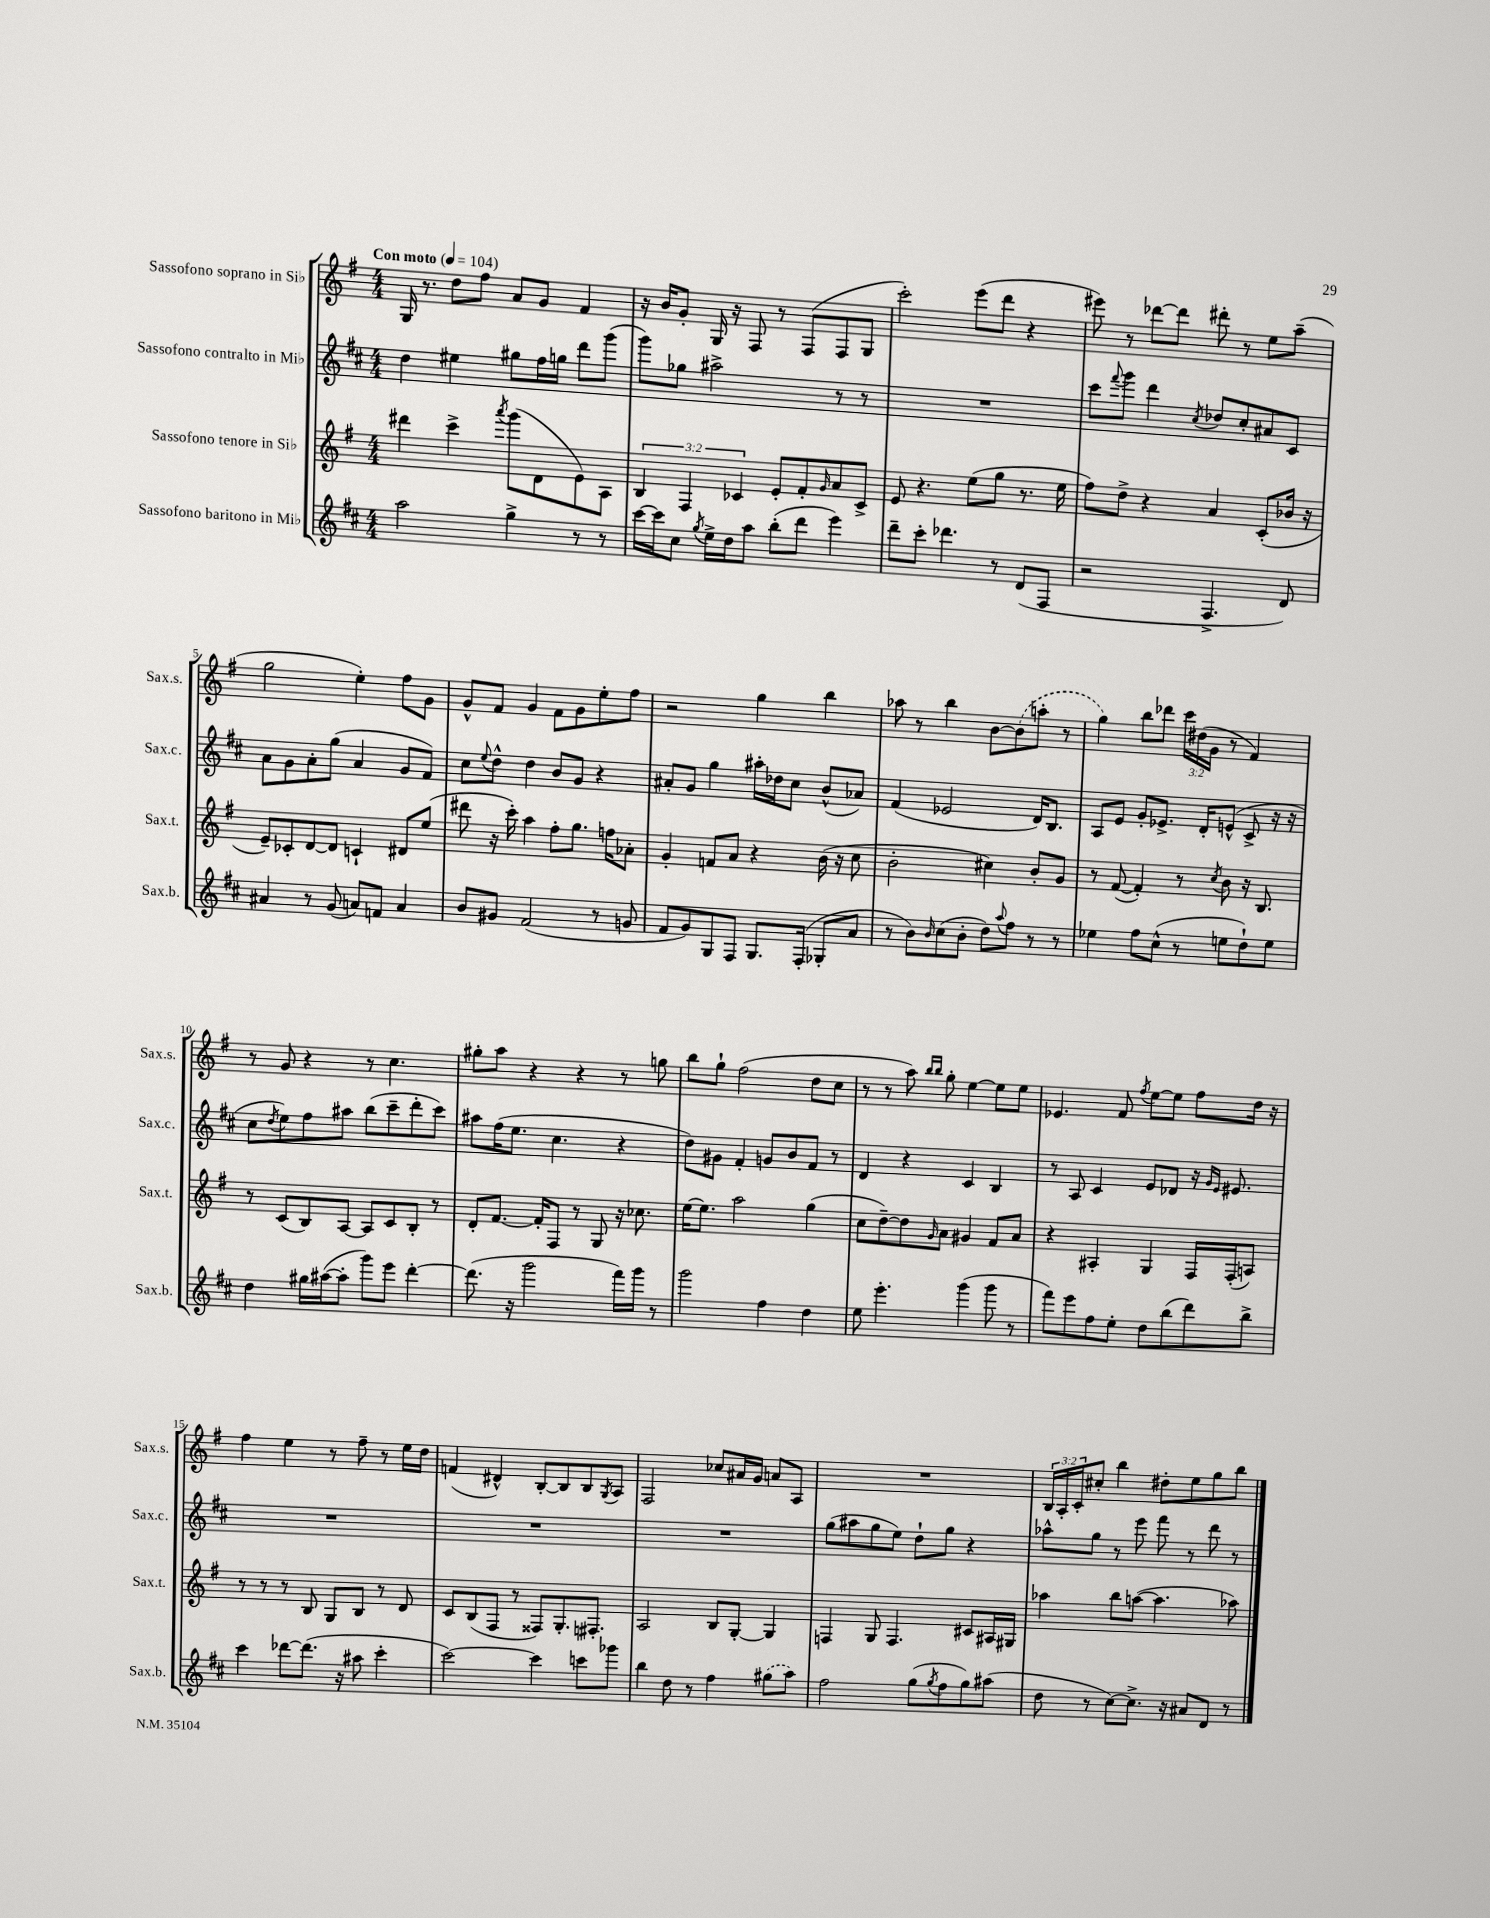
<<
\new StaffGroup <<
\new Staff = "s0" \with { instrumentName = "Sassofono soprano in Sib" shortInstrumentName = "Sax.s." } {
    \clef treble \key g \major \numericTimeSignature \time 4/4 \override Staff.TupletNumber.text = #tuplet-number::calc-fraction-text \tempo "Con moto" 4 = 104
    g16 r8. d''8 fis''8 a'8 g'8 fis'4 |
    r16 b'16 g'8-. g16 r16 fis8 r8 fis8( fis8 g8 |
    c'''2-.) e'''8( d'''8 r4 |
    eis'''8) r8 des'''8~ des'''8 dis'''8-. r8 e''8 a''8--( |
    g''2 e''4-.) fis''8 g'8 |
    g'8-^ fis'8 g'4 fis'8 g'8 e''8-. fis''8 |
    r2 g''4 b''4 |
    aes''8 r8 b''4 b'8~ \once \slurDashed b'8( a''8-. r8 |
    g''4) b''8 des'''8 \tuplet 3/2 { c'''16 dis''16( g'16 } r8 fis'4) |
    r8 g'8 r4 r8 c''4. |
    gis''8-. a''8 r4 r4 r8 g''8 |
    b''8 g''8-! fis''2( d''8 c''8 |
    r8 r8 a''8) \grace { b''16 b''16 } g''8-. e''4~ e''8 e''8 |
    ees'4. fis'8 \acciaccatura { fis''8 } e''8~ e''8 fis''8 d''16 r16 |
    fis''4 e''4 r8 fis''8-- r8 e''16 d''16 |
    f'4( dis'4-^) b8~-. b8 b8 \acciaccatura { g8 } a8 |
    fis2 ces''8 ais'16 g'16 a'8 a8 |
    R1 |
    \tuplet 3/2 { b16 a16-. c'16-. } cis''8-. b''4 dis''8-. e''8 g''8 b''8 \bar "|." |
}
\new Staff = "s1" \with { instrumentName = "Sassofono contralto in Mib" shortInstrumentName = "Sax.c." } {
    \clef treble \key d \major \numericTimeSignature \time 4/4
    d''4 eis''4 gis''8 fis''16 g''16 d'''8 g'''8( |
    g'''8) ges''8 ais''2-> r8 r8 |
    R1 |
    cis'''8 \appoggiatura { fis'''8 } g'''8 d'''4 \acciaccatura { cis''8 } des''8 cis''8-. ais'8 cis'8 |
    a'8 g'8 a'8-. g''8( a'4 g'8 fis'8) |
    cis''8 \appoggiatura { e''8 } d''8-^ d''4 b'8 g'8 r4 |
    ais'8-. g'8 g''4 ais''16-. des''16 cis''8 b'8-^( aes'8) |
    fis'4( ees'2 d'16) b8. |
    a8 e'8 g'8-. ees'8.-> d'16-. e'8-^( cis'8-> r16 r16 |
    cis''8 \acciaccatura { d''8 } e''8) fis''8 ais''8 b''8( cis'''8-- d'''8-. cis'''8) |
    ais''8 fis''16( e''8. cis''4. r4 |
    d''8) gis'8 fis'4-. g'8 b'8 fis'8 r8 |
    d'4 r4 cis'4 b4 |
    r8 a8 cis'4 e'8 des'8 r16 \grace { g'16 e'16 } eis'8. |
    R1 |
    R1 |
    R1 |
    g''8( ais''8 g''8 e''8) d''8-! g''8 r4 |
    aes''8-^ g''8 r8 e'''8 fis'''8 r8 d'''8 r8 \bar "|." |
}
\new Staff = "s2" \with { instrumentName = "Sassofono tenore in Sib" shortInstrumentName = "Sax.t." } {
    \clef treble \key g \major \numericTimeSignature \time 4/4 \override Staff.TupletNumber.text = #tuplet-number::calc-fraction-text
    dis'''4 c'''4-> \acciaccatura { a'''8 } g'''8( d'8 e'8) a8 |
    \tuplet 3/2 { b4 fis4 ces'4 } e'8-. fis'8-. \grace { g'16 } a'8 ces'8-> |
    e'8 r4. e''8( g''8 r8. e''16 |
    fis''8) d''8-> r4 a'4 c'8-.( bes'16 r16 |
    e'8--) ces'8-. d'8~ d'8 c'4-! dis'8 e''8( |
    dis'''8 r16 c'''16-.) a''4 fis''8-. g''8. f''16 aes'8-. |
    g'4-. f'8 a'8 r4 b'16( r16 c''8 |
    b'2-. cis''4) b'8-. g'8 |
    r8 fis'8~( fis'4-.) r8 \acciaccatura { c''8 } b'8 r16 b8. |
    r8 c'8( b8) a8~ a8 c'8 b8-. r8 |
    d'8-. fis'8.~ fis'16-. fis8 r8 g8 r16 ces''8. |
    e''16~ e''8. a''2 g''4( |
    c''8 d''8~--) d''8 \grace { g'16 } a'8 gis'4 fis'8 a'8 |
    r4 ais4-. g4 fis16 fis16-.( a8) |
    r8 r8 r8 b8 g8 b8 r8 d'8 |
    c'8 b8( fis8 r8 fisis8) g8.-. fis8.-. |
    a2 b8 g8~-. g4 |
    f4 g8 f4. cis'8 ais16 gis16 |
    aes''4 b''8 a''8~( a''4. aes''8) \bar "|." |
}
\new Staff = "s3" \with { instrumentName = "Sassofono baritono in Mib" shortInstrumentName = "Sax.b." } {
    \clef treble \key d \major \numericTimeSignature \time 4/4
    a''2 g''4-> r8 r8 |
    cis'''16~ cis'''16 cis''8 \acciaccatura { g''8 } e''16-> d''16 a''8 b''8-.( d'''8 e'''4) |
    d'''8-- cis'''8-. des'''4. r8 d'8( fis8 |
    r2 fis4.-> d'8) |
    ais'4 r8 g'8( a'8) f'8 a'4 |
    b'8 gis'8 fis'2( r8 g'8 |
    fis'8 g'8) g8 fis8 g8. fis16-.( ges8-. a'8 |
    r8 b'8) \grace { b'16 } cis''8( b'8-. d''8) \appoggiatura { a''8 } fis''8 r8 r8 |
    ees''4 fis''8 cis''8-^( r8 e''8 d''8-!) e''8 |
    d''4 gis''16 ais''16~( ais''8-. g'''8) e'''8 d'''4~-. |
    d'''8.( r16 g'''2 fis'''16) g'''16 r8 |
    g'''2 fis''4 d''4 |
    e''8 e'''4.-. g'''4( g'''8 r8 |
    fis'''8) e'''8 fis''8 e''8-. d''8 b''8( d'''8) b''8-> |
    cis'''4 des'''8~ des'''8.( r16 ais''8 cis'''4-. |
    cis'''2~) cis'''4 c'''8 ges'''8 |
    b''4 d''8 r8 fis''4 \once \slurDashed gis''8( a''8) |
    fis''2 g''8( \acciaccatura { g''8 } fis''8 g''8) ais''8( |
    d''8 r8 cis''8~) cis''8.-> r16 ais'8 d'8 r8 \bar "|." |
}
>>
>>
